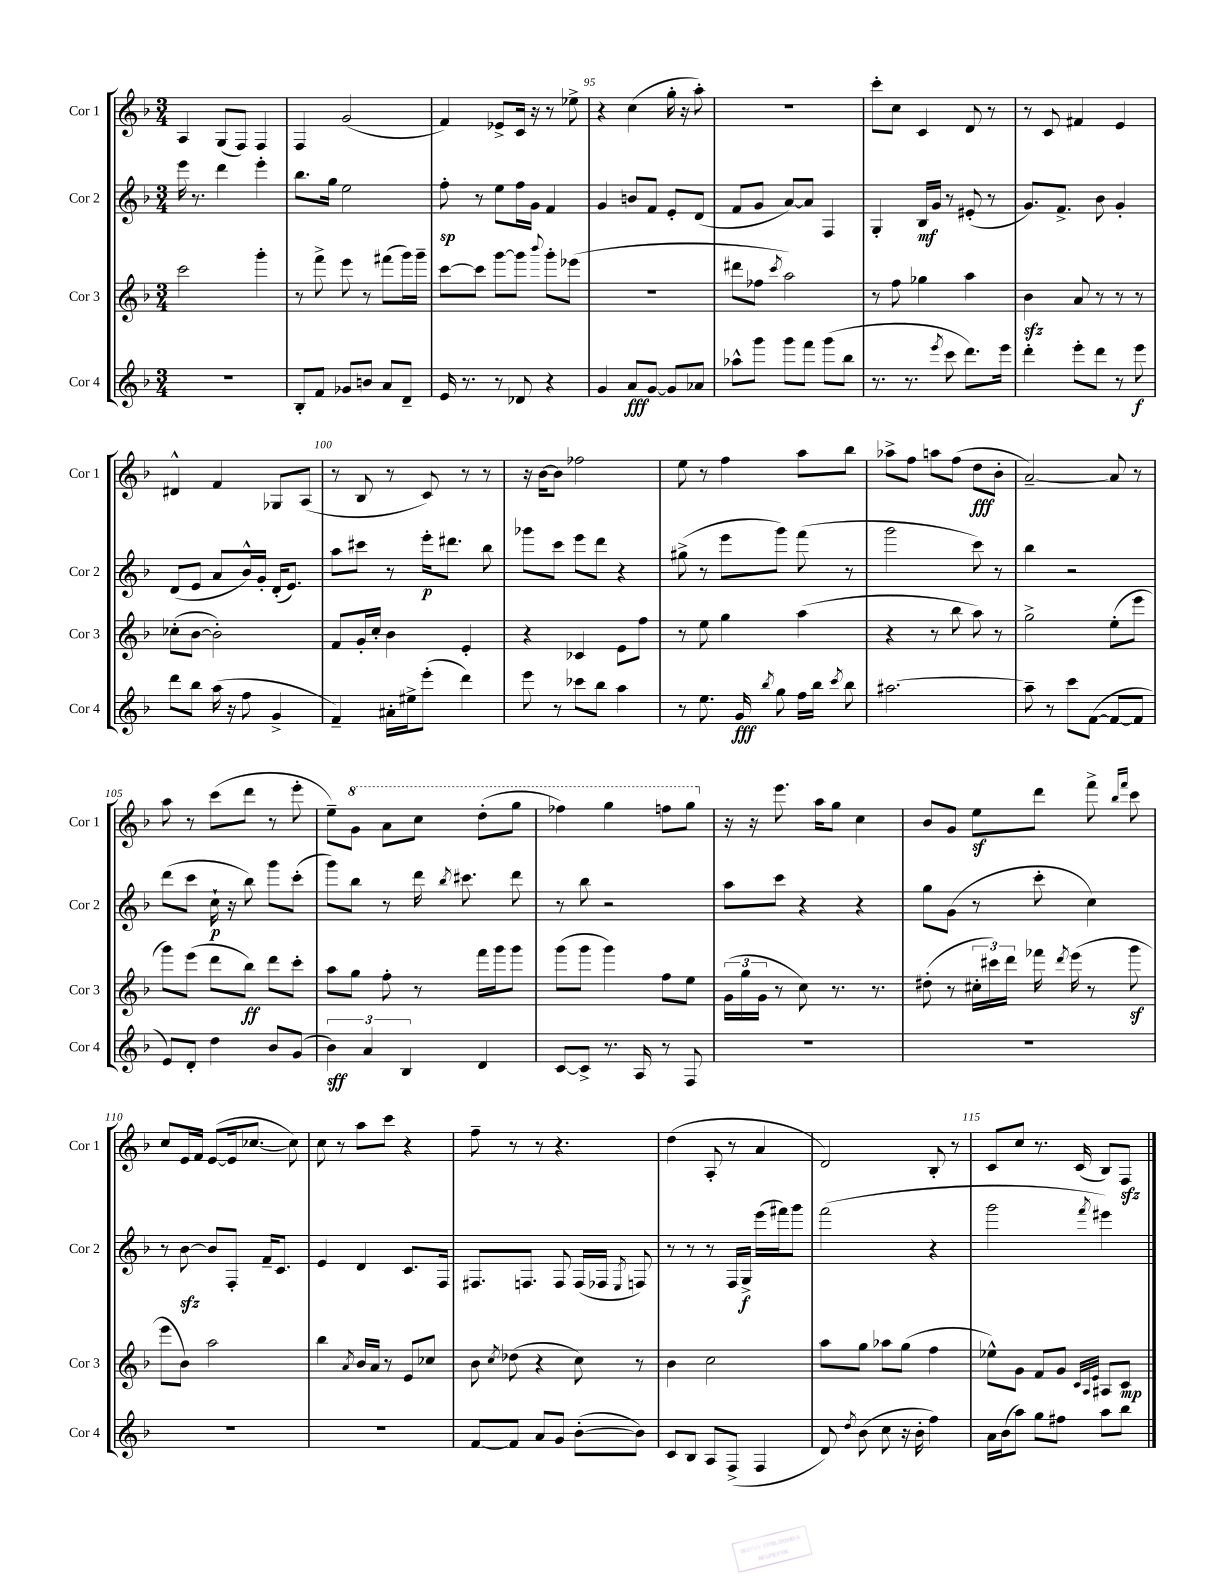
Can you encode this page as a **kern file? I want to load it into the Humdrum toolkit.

**kern	**dynam	**kern	**dynam	**kern	**dynam	**kern	**dynam
*part4	*part4	*part3	*part3	*part2	*part2	*part1	*part1
*staff4	*staff4	*staff3	*staff3	*staff2	*staff2	*staff1	*staff1
*I"Cor 4	*	*I"Cor 3	*	*I"Cor 2	*	*I"Cor 1	*
*I'Cor 4	*	*I'Cor 3	*	*I'Cor 2	*	*I'Cor 1	*
*clefG2	*	*clefG2	*	*clefG2	*	*clefG2	*
*k[b-]	*	*k[b-]	*	*k[b-]	*	*k[b-]	*
*M3/4	*	*M3/4	*	*M3/4	*	*M3/4	*
=92	=92	=92	=92	=92	=92	=92	=92
2.r	.	2ccc\	.	16eee\	.	4A/	.
.	.	.	.	8.r	.	.	.
.	.	.	.	4ddd\	.	(8G/L	.
.	.	.	.	.	.	8F/J)	.
.	.	4ggg'\	.	4eee'\	.	4F/	.
=93	=93	=93	=93	=93	=93	=93	=93
8B-'/L	.	8r	.	8.bb-\L	.	4F/	.
8f/J	.	8fff^\	.	.	.	.	.
.	.	.	.	16gg\Jk	.	.	.
8g-X/L	.	8eee\	.	2ee\	.	(2g/	.
8bn/J	.	8r	.	.	.	.	.
8a/L	.	(8fff#X\L	.	.	.	.	.
8d~/J	.	16ggg\L)	.	.	.	.	.
.	.	16ggg~\JJ	.	.	.	.	.
=94	=94	=94	=94	=94	=94	=94	=94
16e/	.	[8ccc\L	.	8ff'\	sp	4f/)	.
8.r	.	.	.	.	.	.	.
.	.	8ccc\J]	.	8r	.	.	.
8r	.	[8ggg\L	.	8ee\L	.	8e-X^/L	.
8d-X/	.	8ggg\J]	.	16ff\L	.	16c/Jk	.
.	.	.	.	16g\JJ	.	16r	.
.	.	8qqbbb-/	.	.	.	.	.
4r	.	8ggg'\L	.	4f/	.	8r	.
.	.	(8eee-X\J	.	.	.	8ee-X^\	.
=95	=95	=95	=95	=95	=95	=95	=95
4g/	.	2.r	.	4g/	.	4r	.
8a/L	fff	.	.	8bn/L	.	(4cc\	.
[8g/J	.	.	.	8f/J	.	.	.
8g/L]	.	.	.	8e'/L	.	16gg'\	.
.	.	.	.	.	.	16r	.
8a-X/J	.	.	.	(8d/J	.	8aa'\)	.
=96	=96	=96	=96	=96	=96	=96	=96
8aa-X^^\L	.	8ddd#X\L	.	8f/L	.	2.r	.
8ggg\J	.	8ff-X\J	.	8g/J	.	.	.
.	.	8qccc/	.	.	.	.	.
8ggg\L	.	2aa\)	.	[8a/L)	.	.	.
8fff\J	.	.	.	8a/J]	.	.	.
(8ggg\L	.	.	.	4F/	.	.	.
8bb-\J	.	.	.	.	.	.	.
=97	=97	=97	=97	=97	=97	=97	=97
8.r	.	8r	.	4G'/	.	8ccc'\L	.
.	.	8ff\	.	.	.	8cc\J	.
8.r	.	.	.	.	.	.	.
.	.	4gg-X\	.	16B-/LL	mf	4c/	.
.	.	.	.	16g/JJ	.	.	.
8qeee/	.	.	.	.	.	.	.
8ccc\	.	.	.	8r	.	.	.
8.ddd\L)	.	4aa\	.	(8e#X'/	.	8d/	.
.	.	.	.	8r	.	8r	.
16eee\Jk	.	.	.	.	.	.	.
=98	=98	=98	=98	=98	=98	=98	=98
4ddd'\	.	4b-zz\	.	8.g/L)	.	8r	.
.	.	.	.	.	.	8c/	.
.	.	.	.	8.f^/J	.	.	.
8eee'\L	.	8a/	.	.	.	4f#X/	.
8ddd\J	.	8r	.	8b-\	.	.	.
8r	.	8r	.	4g'/	.	4e/	.
8eee\	f	8r	.	.	.	.	.
!!LO:LB:g=z
=99	=99	=99	=99	=99	=99	=99	=99
8ddd\L	.	(8cc-X'\L	.	(8d/L	.	4d#X^^/	.
8bb-\J	.	[8b-\J	.	8e/J	.	.	.
(16aa\	.	2b-'\])	.	8a/L	.	4f/	.
16r	.	.	.	.	.	.	.
8ff\	.	.	.	16b-^^/L)	.	.	.
.	.	.	.	16g'/JJ	.	.	.
4g^/	.	.	.	(16d'/KL	.	8G-X/L	.
.	.	.	.	8.e/J)	.	.	.
.	.	.	.	.	.	(8A/J	.
=100	=100	=100	=100	=100	=100	=100	=100
4f~/)	.	8f/L	.	8aa\L	.	8r	.
.	.	16g'/L	.	8ccc#X\J	.	8B-/	.
.	.	16cc'/JJ	.	.	.	.	.
16a#X'\LL	.	4b-\	.	8r	.	8r	.
16ee#X^\J	.	.	.	.	.	.	.
(8eee'\J	.	.	.	16eee'\KL	p	8c/)	.
.	.	.	.	8.ddd#X\J	.	.	.
4ddd\)	.	4e'/	.	.	.	8r	.
.	.	.	.	8bb-\	.	8r	.
=101	=101	=101	=101	=101	=101	=101	=101
8eee\	.	4r	.	8ggg-X\L	.	16r	.
.	.	.	.	.	.	[16b-\KL	.
8r	.	.	.	8ccc\J	.	8b-\J]	.
8ccc-X\L	.	4c-X/	.	8eee\L	.	2ff-X\	.
8bb-\J	.	.	.	8ddd\J	.	.	.
4aa\	.	8e\L	.	4r	.	.	.
.	.	8ff\J	.	.	.	.	.
=102	=102	=102	=102	=102	=102	=102	=102
8r	.	8r	.	(8gg#X^\	.	8ee\	.
8.ee\	.	8ee\	.	8r	.	8r	.
.	.	4gg\	.	8eee\L	.	4ff\	.
16g/	fff	.	.	.	.	.	.
8qbb-/	.	.	.	.	.	.	.
8gg\	.	.	.	8ggg\J)	.	.	.
16ff\LL	.	(4aa\	.	(8fff\	.	8aa\L	.
16bb-\JJ	.	.	.	.	.	.	.
8qccc/	.	.	.	.	.	.	.
8bb-\	.	.	.	8r	.	8bb-\J	.
=103	=103	=103	=103	=103	=103	=103	=103
[2.aa#X\	.	4r	.	2ggg\	.	8aa-X^\L	.
.	.	.	.	.	.	8ff\J	.
.	.	8r	.	.	.	8aan\L	.
.	.	8bb-\	.	.	.	(8ff\J	.
.	.	8aa\)	.	8ccc\)	.	8dd\L	fff
.	.	8r	.	8r	.	8b-'\J	.
=104	=104	=104	=104	=104	=104	=104	=104
8aa#~\]	.	2gg^\	.	4bb-\	.	[2a~/)	.
8r	.	.	.	.	.	.	.
8ccc\L	.	.	.	2r	.	.	.
([8f\J	.	.	.	.	.	.	.
8f/L_	.	(8ee'\L	.	.	.	8a/]	.
8f/J]	.	8eee\J	.	.	.	8r	.
!!LO:LB:g=z
=105	=105	=105	=105	=105	=105	=105	=105
8e/L)	.	8ggg\L)	.	(8ddd\L	.	8aa\	.
8d'/J	.	(8eee\J	.	8ccc\J	.	8r	.
4dd\	.	8ddd\L	.	16cc`\	p	(8ccc\L	.
.	.	.	.	16r	.	.	.
.	.	8bb-\J)	ff	8bb-\)	.	8ddd\J	.
8b-/L	.	8ddd\L	.	8ggg\L	.	8r	.
(8g/J	.	8ccc'\J	.	(8ccc'\J	.	8eee'\	.
=106	=106	=106	=106	=106	=106	=106	=106
6b-\)	sff	8aa\L	.	8ggg\L)	.	8ee~\L)	.
*	*	*	*	*	*	*8va	*
.	.	8gg\J	.	8bb-\J	.	8gg\J	.
6a/	.	.	.	.	.	.	.
.	.	8ff'\	.	8r	.	8aa\L	.
6B-/	.	.	.	.	.	.	.
.	.	8r	.	16ddd\	.	8ccc\J	.
.	.	.	.	8qbb-/	.	.	.
.	.	.	.	8.ccc#X\	.	.	.
4d/	.	16fff\LL	.	.	.	(8ddd'\L	.
.	.	16ggg\J	.	.	.	.	.
.	.	8ggg\J	.	8ddd\	.	8ggg\J	.
=107	=107	=107	=107	=107	=107	=107	=107
[8c/L	.	(8ggg\L	.	8r	.	4fff-X\)	.
8c^/J]	.	8ggg\J	.	8bb-\	.	.	.
8.r	.	4ggg\)	.	2r	.	4ggg\	.
16A/	.	.	.	.	.	.	.
8r	.	8ff\L	.	.	.	8fffn\L	.
8F/	.	8ee\J	.	.	.	8ggg\J	.
=108	=108	=108	=108	=108	=108	=108	=108
*	*	*	*	*	*	*X8va	*
2.r	.	(24g\LL	.	8aa\L	.	16r	.
.	.	24gg\	.	.	.	.	.
.	.	.	.	.	.	16r	.
.	.	24g\JJ	.	.	.	.	.
.	.	8r	.	8ccc\J	.	8.eee\	.
.	.	8cc\)	.	4r	.	.	.
.	.	.	.	.	.	16aa\KL	.
.	.	8.r	.	.	.	8gg\J	.
.	.	.	.	4r	.	4cc\	.
.	.	8.r	.	.	.	.	.
=109	=109	=109	=109	=109	=109	=109	=109
2.r	.	(8dd#X'\	.	8gg\L	.	8b-/L	.
.	.	8r	.	(8g\J	.	8g/J	.
.	.	24cc#X'\LL	.	8r	.	8eez\L	.
.	.	24ccc#X\)	.	.	.	.	.
.	.	24ddd\JJ	.	.	.	.	.
.	.	16fff-X\	.	8ccc'\	.	8ddd\J	.
.	.	8qddd/	.	.	.	.	.
.	.	(16eee\	.	.	.	.	.
.	.	8r	.	4cc\)	.	8fff^\	.
.	.	.	.	.	.	16qqbb-/LL	.
.	.	.	.	.	.	16qqfff/JJ	.
.	.	8gggz\	.	.	.	8ccc\	.
!!LO:LB:g=z
=110	=110	=110	=110	=110	=110	=110	=110
2.r	.	8eee\L	.	8r	.	8cc/L	.
.	.	8b-\J)	.	[8b-zz\	.	16e/L	.
.	.	.	.	.	.	16f/JJ	.
.	.	2aa\	.	8b-/L]	.	([8e/L	.
.	.	.	.	8F'/J	.	16e/k]	.
.	.	.	.	.	.	[8.cc-X/J	.
.	.	.	.	16f~/KL	.	.	.
.	.	.	.	8.c/J	.	.	.
.	.	.	.	.	.	8cc-\])	.
=111	=111	=111	=111	=111	=111	=111	=111
2.r	.	4bb-\	.	4e/	.	8cc\	.
.	.	.	.	.	.	8r	.
.	.	8qa/	.	.	.	.	.
.	.	16b-/LL	.	4d/	.	8aa\L	.
.	.	16a/JJ	.	.	.	.	.
.	.	8r	.	.	.	8ccc\J	.
.	.	8e/L	.	8.c/L	.	4r	.
.	.	8cc-X/J	.	.	.	.	.
.	.	.	.	16F/Jk	.	.	.
=112	=112	=112	=112	=112	=112	=112	=112
[8f/L	.	8b-\	.	8.F#X/L	.	8ff~\	.
.	.	8qcc/	.	.	.	.	.
8f/J]	.	(8dd-X\	.	.	.	8r	.
.	.	.	.	8.Fn/J	.	.	.
8a/L	.	4r	.	.	.	8r	.
8g/J	.	.	.	8F/	.	4.r	.
([8b-'\L	.	8cc\)	.	(16F/LL	.	.	.
.	.	.	.	16F-X/JJ	.	.	.
.	.	.	.	8qE/	.	.	.
8b-\J])	.	8r	.	8Fn/)	.	.	.
=113	=113	=113	=113	=113	=113	=113	=113
8c/L	.	4b-\	.	8r	.	(4dd\	.
8B-/J	.	.	.	8r	.	.	.
8A/L	.	2cc\	.	8r	.	8A'/	.
(8F^/J	.	.	.	16F/LL	.	8r	.
.	.	.	.	16G^/JJ	f	.	.
4F/	.	.	.	(16eee\LL	.	4a/	.
.	.	.	.	16fff#X\J)	.	.	.
.	.	.	.	8ggg\J	.	.	.
=114	=114	=114	=114	=114	=114	=114	=114
8d/)	.	8aa\L	.	(2fff\	.	2d/)	.
8qdd/	.	.	.	.	.	.	.
(8b-\	.	8gg\J	.	.	.	.	.
8cc\	.	8aa-X\L	.	.	.	.	.
16r	.	(8gg\J	.	.	.	.	.
16b-'\	.	.	.	.	.	.	.
4ff\)	.	4ff\	.	4r	.	8B-'/	.
.	.	.	.	.	.	8r	.
=115	=115	=115	=115	=115	=115	=115	=115
16a\LL	.	8ee-X^^\L)	.	2ggg\	.	8c/L	.
(16b-\J	.	.	.	.	.	.	.
8aa\J)	.	8g\J	.	.	.	8cc/J	.
8gg\L	.	8f/L	.	.	.	8.r	.
8ff#X\J	.	8g/J	.	.	.	.	.
.	.	.	.	.	.	(16c/	.
.	.	32qqc/LLL	.	.	.	.	.
.	.	32qqA/	.	.	.	.	.
.	.	32qqe/JJJ	.	8qfff/	.	.	.
8aa\L	.	8A#X/L	.	4eee#X\)	.	8B-/L)	.
8bb-\J	.	8c/J	mp	.	.	8Fzz/J	.
==	==	==	==	==	==	==	==
*-	*-	*-	*-	*-	*-	*-	*-
